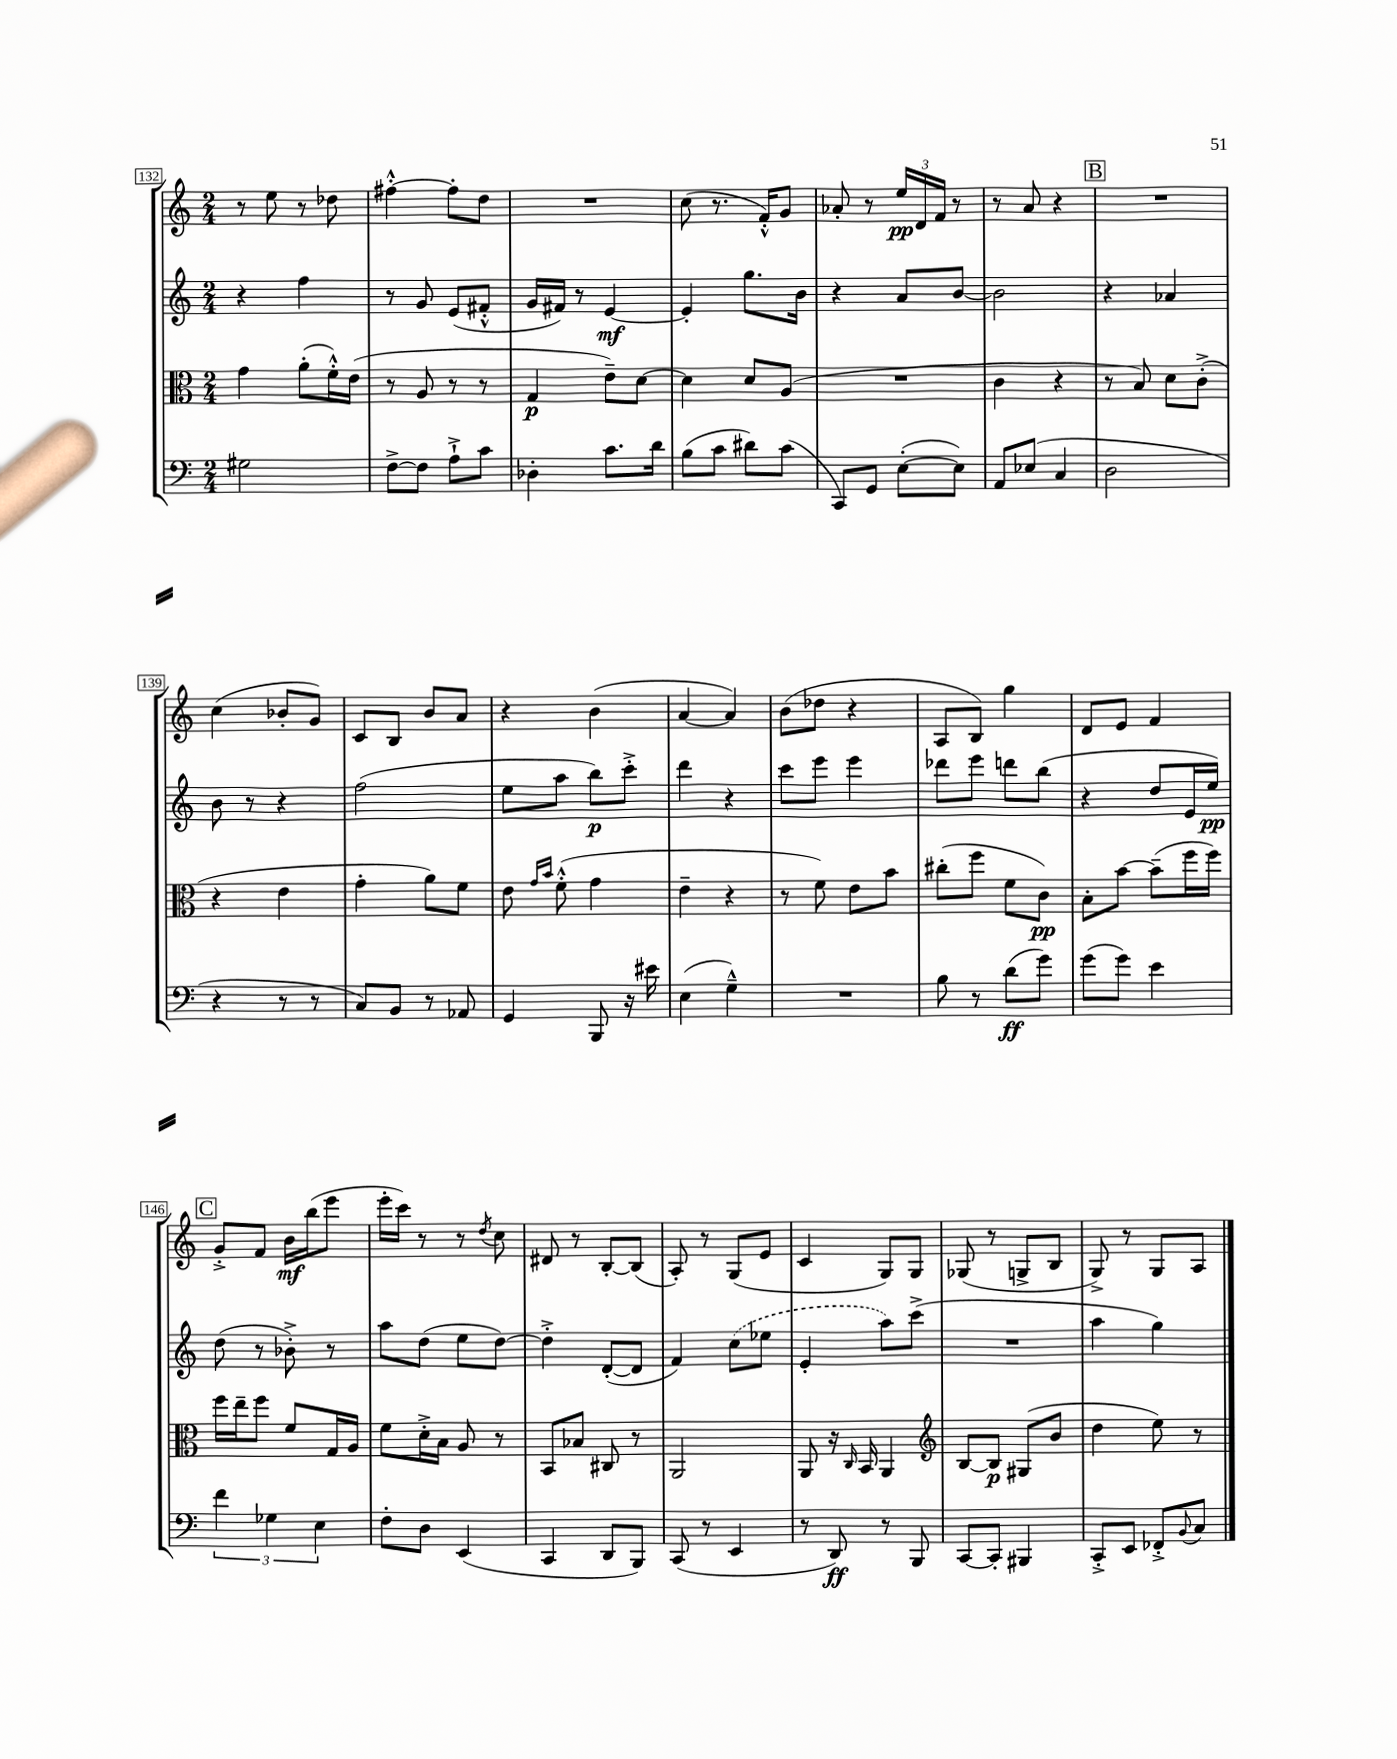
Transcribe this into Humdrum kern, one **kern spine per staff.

**kern	**kern	**kern	**kern
*staff4	*staff3	*staff2	*staff1
*clefF4	*clefC3	*clefG2	*clefG2
*k[]	*k[]	*k[]	*k[]
*M2/4	*M2/4	*M2/4	*M2/4
2G#	4g	4r	8r
.	.	.	8ee
.	(8a'	4ff	8r
.	16f'^^)	.	8dd-
.	(16e	.	.
=	=	=	=
[8F^	8r	8r	[4ff#'^^
8F]	8A	8g	.
8A`^	8r	(8e	8ff#']
8c	8r	8f#'^^	8dd
=	=	=	=
4D-'	4G	16g	2r
.	.	16f#)	.
.	.	8r	.
8.c	8e~)	[4e	.
.	[8d	.	.
16d	.	.	.
=	=	=	=
(8B	4d]	4e']	(8cc
8c	.	.	8.r
8d#)	8d	8.gg	.
.	.	.	16f'^^)
(8c	(8A	.	8g
.	.	16b	.
=	=	=	=
8CC)	2r	4r	8a-'
8GG	.	.	8r
([8E'	.	8a	24ee
.	.	.	24d
.	.	.	24f
8E])	.	[8b	8r
=	=	=	=
8AA	4c	2b]	8r
(8E-	.	.	8a
4C	4r	.	4r
=	=	=	=
2D	8r	4r	2r
.	8B)	.	.
.	8d	4a-	.
.	(8c'^	.	.
=	=	=	=
4r	4r	8b	(4cc
.	.	8r	.
8r	4e	4r	8b-'
8r	.	.	8g)
=	=	=	=
8C)	4g'	(2ff	8c
8BB	.	.	8B
8r	8a)	.	8b
8AA-	8f	.	8a
=	=	=	=
4GG	8e	8ee	4r
.	16qqg	.	.
.	16qqb	.	.
.	(8f'^^	8aa	.
8BBB	4g	8bb)	(4b
16r	.	8ccc'^	.
16e#	.	.	.
=	=	=	=
(4E	4e~	4ddd	[4a
4G~^^)	4r	4r	4a])
=	=	=	=
2r	8r	8ccc	(8b
.	8f)	8eee	8dd-
.	8e	4eee	4r
.	8b	.	.
=	=	=	=
8B	(8cc#'	8ddd-	8A
8r	8ff	8eee	8B)
(8d	8f	8ddd	4gg
8g)	8c)	(8bb	.
=	=	=	=
(8g	8B'	4r	8d
8g)	[8b	.	8e
4e	(8b~]	8dd	4f
.	16ff	16e	.
.	16ff)	16ee)	.
=	=	=	=
6f	16ff	(8dd	8g'^
.	16ee~	.	.
.	8ff	8r	8f
6G-	.	.	.
.	8f	8b-'^)	16b
.	.	.	(16bb
6E	.	.	.
.	16G	8r	8eee
.	16A	.	.
=	=	=	=
8F'	8f	8aa	16eee'
.	.	.	16ccc)
8D	16d'^	(8dd	8r
.	16B	.	.
(4EE	8A	8ee	8r
.	.	.	8qdd
.	8r	[8dd)	8cc
=	=	=	=
4CC	8BB	4dd'^]	8d#
.	8B-	.	8r
8DD	8C#	([8d'	[8B'
8BBB)	8r	8d]	(8B]
=	=	=	=
(8CC	2AA	4f)	8A')
8r	.	.	8r
4EE	.	(8cc	(8G
.	.	8ee-	8e
=	=	=	=
8r	8AA	4e'	4c
8DD)	16r	.	.
.	16qqC	.	.
.	16BB	.	.
8r	4AA	8aa)	8G)
8BBB	.	(8ccc^	8G
=	=	=	=
*	*clefG2	*	*
[8CC	[8B	2r	(8G-
8CC']	8B]	.	8r
4BBB#	(8G#	.	8G^
.	8b	.	8B
=	=	=	=
8CC'^	4dd	4aa	8G^)
8EE	.	.	8r
8FF-'^	8ee)	4gg)	8G
8qqBB	.	.	.
8C	8r	.	8A
==	==	==	==
*-	*-	*-	*-
